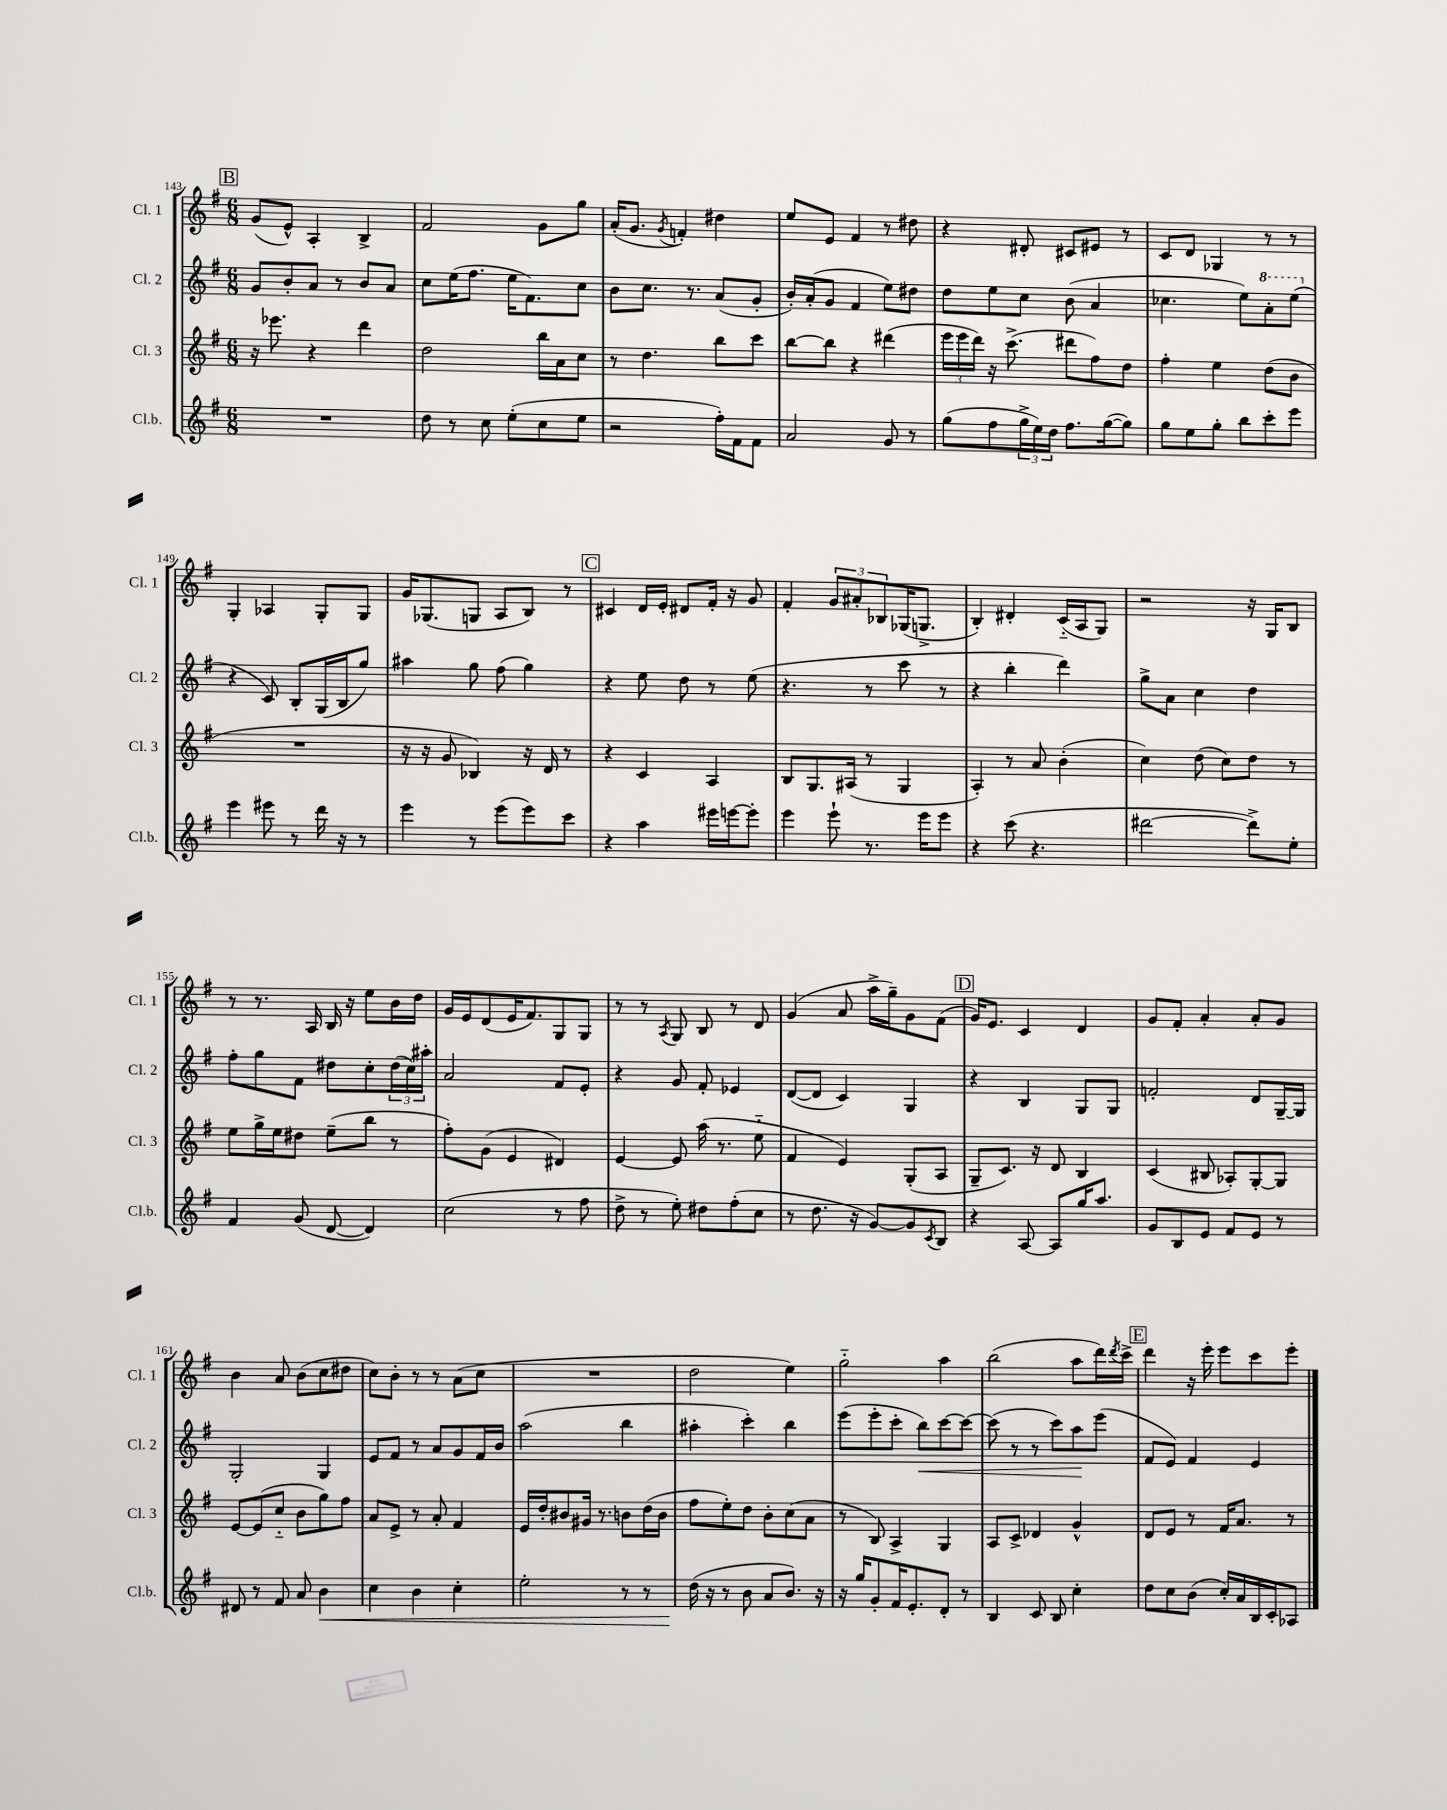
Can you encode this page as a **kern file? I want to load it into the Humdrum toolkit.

**kern	**kern	**kern	**kern
*staff4	*staff3	*staff2	*staff1
*clefG2	*clefG2	*clefG2	*clefG2
*k[f#]	*k[f#]	*k[f#]	*k[f#]
*M6/8	*M6/8	*M6/8	*M6/8
2.r	16r	8g	(8g
.	8.eee-	.	.
.	.	8b'	8e^^)
.	4r	8a	4A'
.	.	8r	.
.	4ddd	8b	4B^
.	.	8a	.
=	=	=	=
8dd	2dd	8cc	2f#
8r	.	(16ee	.
.	.	8.ff#	.
8cc	.	.	.
(8ee'	.	16ee	.
.	.	8.f#)	.
8cc	16bb	.	8g
.	16a	.	.
8ee	8cc	8cc	8gg
=	=	=	=
2r	8r	8b	(16a'
.	.	.	8.g
.	4.dd	8.cc	.
.	.	.	8qg
.	.	.	4f')
.	.	8.r	.
16ff#')	8bb	(8a	4dd#
16f#	.	.	.
8f#	8ccc	8g'	.
=	=	=	=
2a	[8bb	16b')	8ee
.	.	(16a'	.
.	8bb]	8g	8e
.	4r	4f#	4f#
8g	(4ddd#	8ee)	8r
8r	.	8dd#	8dd#
=	=	=	=
(8gg	24eee	8dd	4r
.	24eee	.	.
.	24ddd)	.	.
8ff#	16r	8ee	.
.	(8.ccc^	.	.
24gg^	.	8cc	8d#'
24ee)	.	.	.
24dd	.	.	.
8.ff#	8ddd#	(8b	8c#
.	8ff#)	4a	8e#
([16gg	.	.	.
8gg])	8dd	.	8r
=	=	=	=
8gg	4ff#'	4.cc-	8c
8ee	.	.	8d
8gg'	4ee	.	4G-
8bb	.	8ee)	.
8ccc'	(8dd	8aa'	8r
8eee	8b	(8eee	8r
=	=	=	=
4eee	2.r	4r	4G'
8eee#	.	8c)	4A-
8r	.	8B'	.
16ddd	.	(16G	8G'
16r	.	16B	.
8r	.	8gg)	8G
=	=	=	=
4eee	16r	4aa#	16g
.	16r	.	(8.G-
.	8g	.	.
8r	4B-)	8gg	8G
(8eee	.	(8ff#	8A
8eee)	16r	4gg)	8B)
.	16d	.	.
8ccc	8r	.	8r
=	=	=	=
4r	4r	4r	4c#
4aa	4c	8ee	16d
.	.	.	16e'
.	.	8dd	8d#
16eee#	4A	8r	16f#'
[16eee	.	.	16r
8eee']	.	(8ee	8g
=	=	=	=
4eee	8B	4.r	4f#'
.	8.G	.	.
8eee`	.	.	12g
.	(16A#	.	.
.	.	.	12a#'
8.r	8r	8r	.
.	.	.	12B-
.	4G	8ccc	(16G-
16eee	.	.	8.G^
8eee	.	8r	.
=	=	=	=
4r	4A')	4r	4B')
(8ccc	8r	4bb'	4d#'
4.r	8a	.	.
.	(4b'	4ddd)	(16c'~
.	.	.	16A
.	.	.	8G)
=	=	=	=
[2ddd#	4cc)	8gg^	2r
.	.	8a	.
.	(8dd	4cc	.
.	8cc)	.	.
8ddd#^])	8dd	4dd	16r
.	.	.	16G
8ee'	8r	.	8B
=	=	=	=
4f#	8ee	8ff#'	8r
.	16gg^	8gg	8.r
.	16ee	.	.
(8g	8dd#	8f#	.
.	.	.	16A
[8d	(8ee~	8dd#	16B
.	.	.	16r
4d])	8bb	8cc'	8ee
.	8r	(24dd#	16b
.	.	24cc)	.
.	.	.	16dd
.	.	24aa#'	.
=	=	=	=
(2cc	8ff#')	2a	16g
.	.	.	16e
.	(8g	.	(8d
.	4e	.	16e
.	.	.	8.f#)
8r	4d#)	8f#	8G
8ff#	.	8e'	8G
=	=	=	=
8dd^	[4e	4r	8r
8r	.	.	8r
.	.	.	8qA
8ee')	8e]	8g	8G
8dd#	(16aa	8f#'	8B
.	8.r	.	.
(8ff#'	.	4e-	8r
8cc	8ee'~	.	8d
=	=	=	=
8r	4f#	([8d	(4g
8.dd	.	8d]	.
.	4e)	4c)	8a
16r	.	.	.
[8g)	.	.	16aa^
.	.	.	16gg~)
8g]	(8G'	4G	8g
8qc	.	.	.
8B	8A	.	(8f#
=	=	=	=
4r	8G~	4r	16g)
.	.	.	8.e
.	8.c)	.	.
[8A	.	4B	4c
.	16r	.	.
8A]	8d	.	.
16gg	4B	8G	4d
8.aa	.	.	.
.	.	8G	.
=	=	=	=
8g	(4c	2f'	8g
8B	.	.	8f#'
8e	8B#	.	4a'
8f#	8A-')	.	.
8e	[8G'	8d	8a'
8r	8G]	[16G~	8g
.	.	16G]	.
=	=	=	=
8d#	[8e	2G'	4b
8r	(8e]	.	.
8f#	8cc'~	.	8a
8a	8b	.	(8b
4b	8gg)	4G	8cc
.	8ff#	.	8dd#
=	=	=	=
4cc	8a	8e	8cc)
.	8e^	8f#	8b'
4b	8r	8r	8r
.	8a'	8a	8r
4cc'	4f#	8g	(8a
.	.	16f#	8cc
.	.	16b	.
=	=	=	=
2ee'	16e	(2aa	2.r
.	16dd'	.	.
.	8b#	.	.
.	16g#	.	.
.	8.r	.	.
8r	8b	4bb	.
8r	(16dd	.	.
.	16b	.	.
=	=	=	=
(16dd	8ff#	4aa#'	2dd
16r	.	.	.
8r	8ee')	.	.
8b	8dd	4ccc')	.
8a	8b'	.	.
8.b)	(8cc	4bb	4ee)
.	8a	.	.
16r	.	.	.
=	=	=	=
16r	8r	(8eee	2gg'~
16gg	.	.	.
8g'	8B)	8eee'	.
16f#	4A^	8ccc'	.
8.e'	.	.	.
.	.	8bb)	.
8d'	4G	[8ccc	4aa
8r	.	8ccc_	.
=	=	=	=
4B	8A	(8ccc]	(2bb
.	8c^	8r	.
8c	4d-	8r	.
8B	.	8ccc)	.
4cc'	4g^^	8aa	8aa
.	.	(8eee	16ddd)
.	.	.	8qddd
.	.	.	16ccc^
=	=	=	=
8dd	8d	8f#	4ddd
8cc	8e	8e)	.
(8b	8r	4f#	16r
.	.	.	16eee'
16cc')	16f#	.	8eee
16a	8.a	.	.
16B	.	4e	8ccc
16c'	.	.	.
8A-	8r	.	8eee'
==	==	==	==
*-	*-	*-	*-
